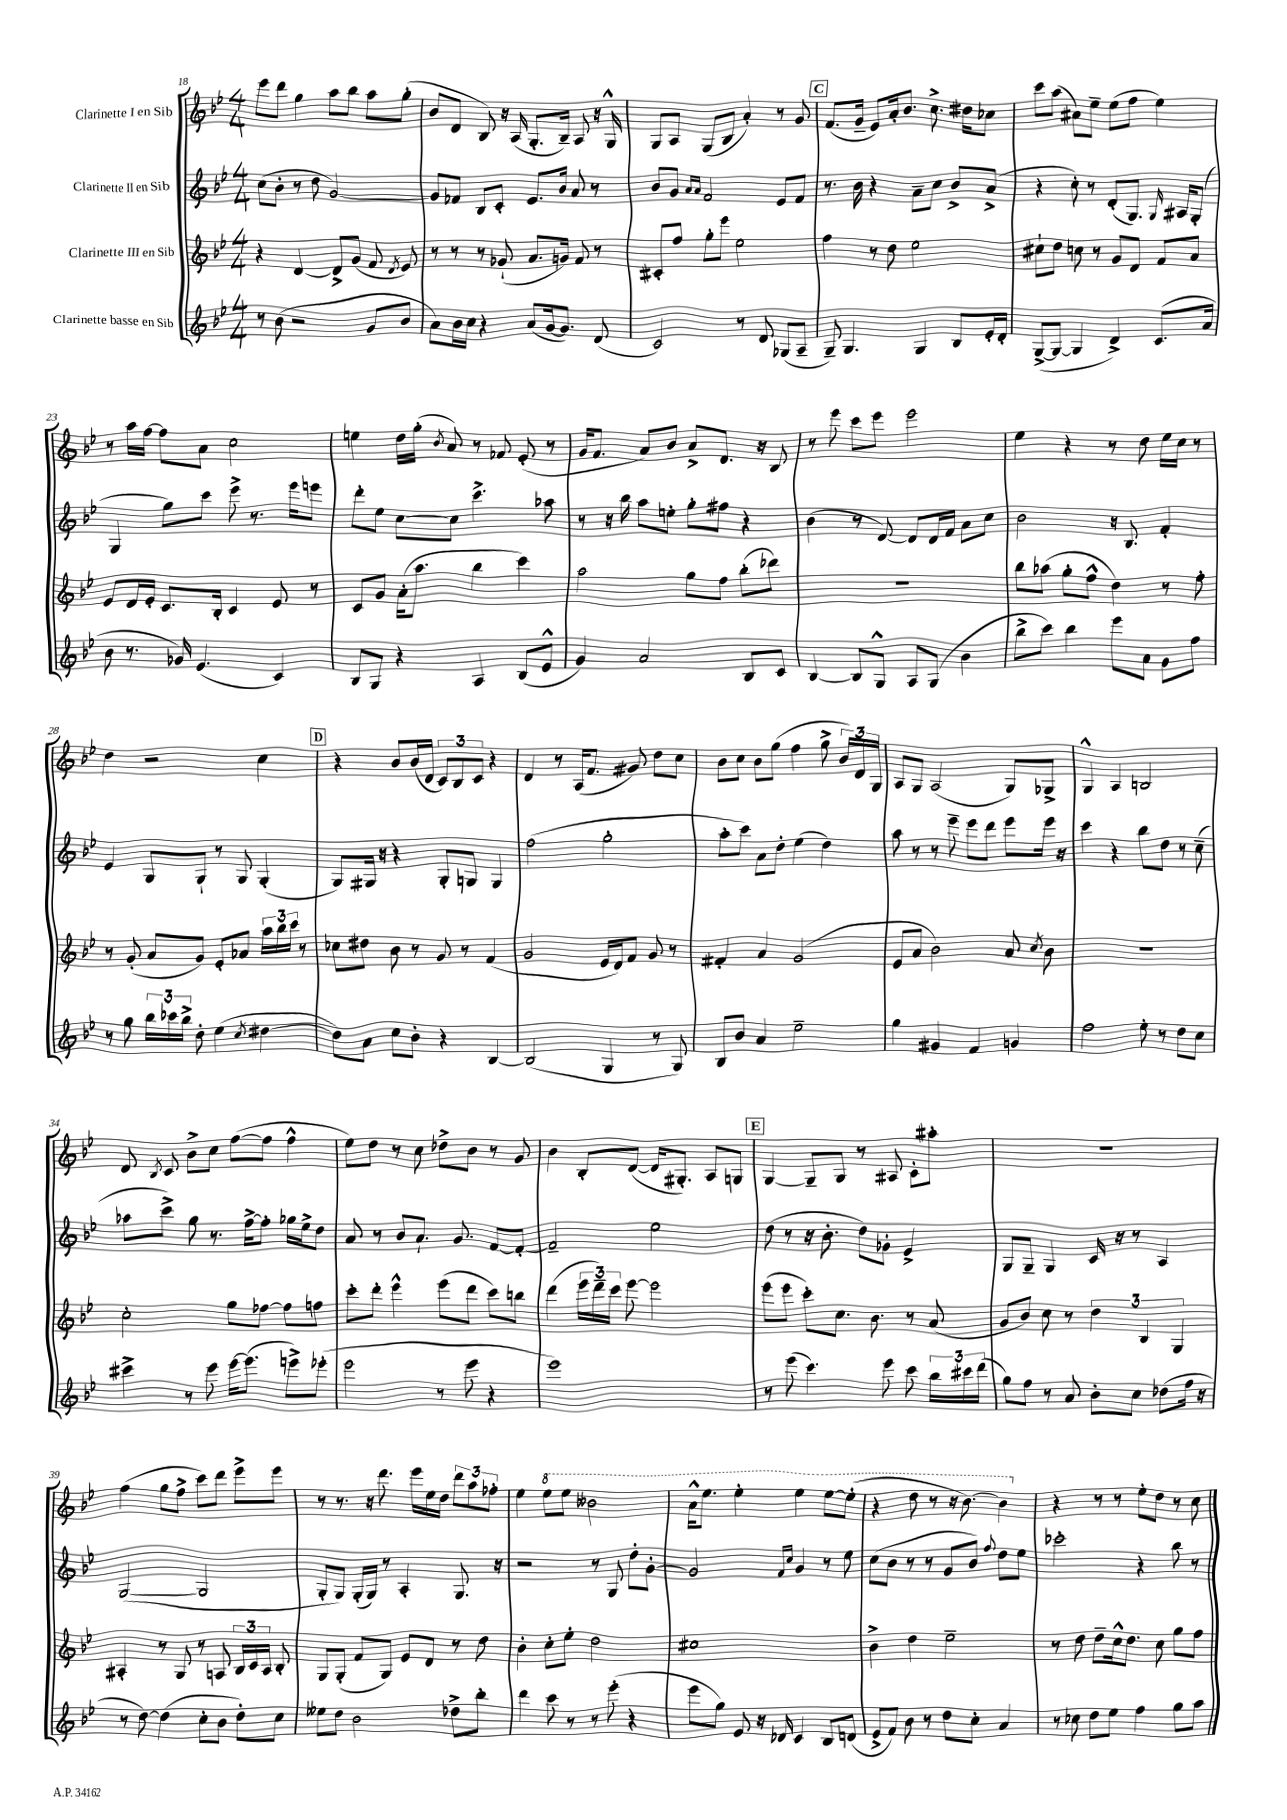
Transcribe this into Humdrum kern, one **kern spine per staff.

**kern	**kern	**kern	**kern
*part4	*part3	*part2	*part1
*staff4	*staff3	*staff2	*staff1
*I"Clarinette basse en Sib	*I"Clarinette III en Sib	*I"Clarinette II en Sib	*I"Clarinette I en Sib
*clefG2	*clefG2	*clefG2	*clefG2
*k[b-e-]	*k[b-e-]	*k[b-e-]	*k[b-e-]
*M4/4	*M4/4	*M4/4	*M4/4
=18	=18	=18	=18
8r	4r	(8cc\L	8eee-\L
(8b-\	.	8b-'\J	8ddd\J
2r	[4d/	8r	4gg\
.	.	8dd\	.
.	8d^/L]	[2g/)	8aa\L
.	(8g/J	.	8bb-\J
8g/L	8f/	.	8aa\L
.	8qd/	.	.
8b-/J	8e-/)	.	(8gg'\J
=19	=19	=19	=19
8a\L)	8r	8g/L]	8b-/L
16b-\L	8r	8f-X/J	8d/J
16cc\JJ	.	.	.
4r	8r	8B-/L	8B-/)
.	(8g-X`/	8c'/J	16r
.	.	.	(16A/
(8a/L	8.a/L	8.e-/L	8.G'/L
[16g/k	.	.	.
8.g/J])	16gn/Jk)	16b-/Jk	16B-~/Jk)
.	8f/	8a/	8A/
(8d/	8r	8r	16r
.	.	.	16G^^/
=20	=20	=20	=20
2c/)	8c#X'/L	8b-/L	8G/L
.	8ff/J	8g/J	8A/J
.	.	16qqa/LL	.
.	.	16qqa/JJ	.
.	8gg'\L	2f/	(8G/L
.	8eee-\J	.	8B-/J
8r	2ee-\	.	4a'/)
8d/	.	.	.
(8G-X/L	.	8e-/L	8r
8A~/J	.	8f/J	8g/
!!LO:REH:place=s1:t=C
=21	=21	=21	=21
8G~/)	4ff\	8.r	(8.f/L
4.G/	.	.	.
.	.	16b-\	16g~/Jk
.	8r	4r	8e-/L)
.	8dd\	.	16a'/k
.	.	.	8.b-/J
4G/	2ee-\	8a~\L	.
.	.	8cc\J	8.cc^\
8B-/L	.	8b-^/L	.
.	.	.	16dd#X\KL
16e-'/L	.	(8a^/J	8cc-X\J
16d'/JJ	.	.	.
=22	=22	=22	=22
([8G^/L	8cc#X`\L	4r	8ccc\L
8G/J_	8dd\J	.	(8aa\J
4G/]	8ccn\	8cc'\)	8a#X\L)
.	8r	8r	8ee-~\J
4d^/)	8g/L	(8d'/L	(8ee-\L
.	8d/J	8.G/J)	8ff\J
(8.c/L	8f/L	.	4ee-\)
.	.	16qqG/	.
.	.	16A#X/KL	.
.	8a/J	(8G'/J	.
16a/Jk	.	.	.
!!LO:LB:g=z
=23	=23	=23	=23
8b-\	8e-/L	4G/	8r
8.r	16d/L	.	16aa\LL
.	16e-'/JJ	.	[16ff\JJ
.	8.c/L	8gg\L)	8ff\L]
16g-X/)	.	.	.
(4.e-/	.	8ccc\J	8a\J
.	16B-'/Jk	.	.
.	4c/	8eee-^\	2cc\
.	.	8.r	.
4c/)	8e-/	.	.
.	.	16eee-\KL	.
.	8r	8eeen\J	.
=24	=24	=24	=24
8B-/L	8c/L	8ddd'\L	4een\
8G/J	8g/J	8ee-\J	.
4r	(16a'\KL	[8cc\L	16dd\LL
.	8.aa\J	.	(16gg'\JJ
.	.	.	8qb-/
.	.	8cc\J]	8a/)
4A/	4bb-\	4.ccc^\	8r
.	.	.	8f-X/
(8B-/L	4ccc\)	.	(8e-'/
8e-^^/J	.	8aa-X\	8r
=25	=25	=25	=25
4g/)	2aa\	8r	16g/KL
.	.	.	8.f/J
.	.	16r	.
.	.	16bb-\	.
2a/	.	8aa\L	8a/L)
.	.	8een'\J	8b-/J
.	8gg\L	8gg'\L	8a^/L
.	8ff\J	8ff#X\J	8.d/J
8B-/L	(8bb-'\L	4r	.
.	.	.	16r
8c/J	8ddd-X\J)	.	8B-/
=26	=26	=26	=26
[4B-/	1r	(4b-\	8r
.	.	.	8eee-\
8B-/L]	.	8r	8ccc\L
8G^^/J	.	[8d/)	8eee-\J
8A/L	.	8d/L]	2eee-\
(8G/J	.	16d/L	.
.	.	16f/JJ	.
4b-\	.	8a\L	.
.	.	8cc\J	.
=27	=27	=27	=27
8bb-^\L	8bb-\L	2b-\	4ee-\
8ccc\J)	(8aa-X\J	.	.
4bb-\	8gg'\L	.	4r
.	8ff^^\J	.	.
8eee-\L	4dd\)	16r	8r
.	.	8.B-/	.
8a\J	.	.	8dd\
8g\L	8r	4f'/	16ee-\LL
.	.	.	16cc\JJ
8ff\J	8ff'\	.	8r
!!LO:LB:g=z
=28	=28	=28	=28
8r	8r	4e-/	4dd\
8gg\	(8g'/	.	.
24bb-\LL	8a/L	8G/L	2r
24ccc-X\	.	.	.
24bb-^\JJ	.	.	.
8dd'\	8g/J)	8G`/J	.
(4ee-\	8e-'/L	8r	.
.	8a-X/J	8G/	.
8qcc/	.	.	.
[4dd#X\	24aa\LL	(4G'/	4cc\
.	24bb-\	.	.
.	24ccc\JJ	.	.
.	8r	.	.
!!LO:REH:place=s1:t=D
=29	=29	=29	=29
8dd#\L])	8cc-X\L	8G/L)	4r
8a\J	8dd#X\J	16G#X/Jk	.
.	.	16r	.
8cc\L	8b-\	4r	8b-/L
8b-'\J	8r	.	(16b-/L
.	.	.	16d/JJ
4r	8g/	8G#'/L	12c/L)
.	.	.	12B-/
.	8r	8Gn/J	.
.	.	.	12c/J
[4B-/	(4f/	4G/	4r
=30	=30	=30	=30
(2B-/]	2g/	(2ff\	4d/
.	.	.	8r
.	.	.	(16A/KL
.	.	.	8.f/J
4G/	16e-/LL	2gg'\	.
.	16d/J)	.	.
.	8f/J	.	8g#X/)
8r	8g/	.	8dd\L
8G/)	8r	.	8cc\J
=31	=31	=31	=31
8B-/L	4f#X'/	8aa'\L	8b-\L
8b-/J	.	8ccc\J)	8cc\J
4a/	4a/	8a\L	8b-\L
.	.	8dd'\J	(8gg\J
2ee-~\	(2g/	(4ee-\	4ff\
.	.	4dd\)	8gg^\
.	.	.	24b-/LL)
.	.	.	24d/
.	.	.	24G/JJ
=32	=32	=32	=32
4gg\	8e-/L	8aa\	8A/L
.	8a/J	8r	8G/J
4g#X/	2b-\)	8r	(2A/
.	.	8eee-~\	.
4f/	.	8eee-\L	.
.	.	8ddd\J	.
4gn/	8a/	8eee-\L	8G/L)
.	8qcc/	.	.
.	8b-\	16eee-\Jk	8G-X^/J
.	.	16r	.
=33	=33	=33	=33
2ff\	1r	4ccc\	4G^^/
.	.	4r	4A/
8ee-'\	.	8bb-\L	2Bn/
8r	.	8dd\J	.
8dd\L	.	8r	.
8cc\J	.	(8cc~\	.
!!LO:LB:g=z
=34	=34	=34	=34
4ccc#X^\	2cc'\	8aa-X\L	8d/
.	.	.	8qB-/
.	.	8ccc^\J)	8c/
8r	.	8gg\	8b-^\L
8eee-\	.	8.r	8cc\J
[16eee-\KL	8gg\L	.	([8ff\L
(8.eee-\J]	.	[16ff^\KL	.
.	[8ff-X\J	8ff'\J]	8ff\J]
8eeen^\L)	8ff-\L]	16gg-X\LL	4ff^^\
.	.	16ee-^\J	.
(8eee-X'\J	8ffn\J	8dd\J	.
=35	=35	=35	=35
2eee-\	8ccc'\L	8a/	8ee-\L)
.	8ddd'\J	8r	8dd\J
.	4eee-^^\	8b-/L	8r
.	.	8.a`/J	8cc\
8r	(8eee-\L	.	8dd-X^\L
.	.	8.g/	.
8eee-\	8ddd\J	.	8b-\J
4r	8ccc\L)	[8f/L	8r
.	8bbn\J	8f'/J_	8g/
=36	=36	=36	=36
1eee-)	(4ddd\	2f~/]	4b-\
.	24eee-\LL	.	8B-'/L
.	24ddd~\)	.	.
.	24ccc\JJ	.	.
.	[8eee-\	.	([8d/J
.	2eee-\]	2ee-\	16d/KL]
.	.	.	8.G#X'/J)
.	.	.	8A/L
.	.	.	8Gn/J
!!LO:REH:place=s1:t=E
=37	=37	=37	=37
8r	(8eee-\L	(8dd\	[4G/
(8eee-\	8eee-\J	8r	.
4.ccc\)	8ccc'\L)	16r	8G~/L]
.	.	8.b-'\	.
.	8.cc\J	.	8G/J
.	.	8dd\L)	8r
.	8.b-\	.	.
8eee-\	.	8g-X'\J	8A#X/
8ccc\	8r	4e-^/	8c'\L
24bb-\LL	(8a/	.	8aa#X'\J
24ccc#X\	.	.	.
(24ddd\JJ	.	.	.
=38	=38	=38	=38
8gg\L)	8g/L	8G/L	1r
8ff\J	8b-/J)	8G~/J	.
8r	8cc\	4G/	.
8a/	8r	.	.
8b-'\L	6dd\	16c/	.
.	.	16r	.
8cc\J	.	8r	.
.	6B-/	.	.
(8dd-X\L	.	4A/	.
.	6G/	.	.
16ff\Jk	.	.	.
16r	.	.	.
!!LO:LB:g=z
=39	=39	=39	=39
8r	4A#X'/	([2G/	(4ff\
[8dd\)	.	.	.
(4dd\]	8r	.	8gg\L
.	8G/	.	8ff^\J
8cc'\L	8r	2G/]	8ccc\L)
8b-\J	8An/	.	8ddd\J
8dd'\L)	24B-/LL	.	8eee-^\L
.	24c/	.	.
.	24A/JJ	.	.
8cc\J	8B-'/	.	8eee-\J
=40	=40	=40	=40
8ee--X\L	8G/L	8G'/L	8r
8dd\J	(8G'/J	8G/J)	8.r
2b-\	8f/L	(16G'/LL	.
.	.	16G/JJ)	16r
.	8G/J)	8r	8.ddd\
.	8e-/L	4A'/	.
.	.	.	16eee-\LL
.	8d/J	.	16ee-\
.	.	.	16dd\JJ
8dd-X^\L	8r	8.G/	12ddd\L
.	.	.	12aa\
8bb-'\J	8dd\	.	.
.	.	.	12ff-X'\J
.	.	16r	.
=41	=41	=41	=41
4ddd\	4b-'\	2r	4ee-\
*	*	*	*8va
8ccc\	8cc'\L	.	8eee-\L
8r	8ee-'\J	.	8eee-\J
8r	2dd\	8r	2bb--X\
(8eee-'\	.	8G/	.
4r	.	8dd'\L	.
.	.	[8g'\J	.
=42	=42	=42	=42
8eee-\L	1cc#X	2g/]	16aa^^\KL
.	.	.	8.eee-\J
8gg\J)	.	.	.
8e-/	.	.	4eee-'\
16r	.	.	.
16d-X/	.	.	.
.	.	16qqf/LL	.
.	.	16qqcc/JJ	.
4c/	.	4g/	4eee-\
8B-/L	.	8r	[8eee-\L
(8dn/J	.	8ee-\	(8eee-'\J]
=43	=43	=43	=43
8e-^/L	4b-^\	(8cc\L	4r
8f/J)	.	8b-\J	.
8b-\	4dd\	8r	8ddd\
8r	.	8r	8r
8dd\L	2ee-~\	8g/L	16r
.	.	.	[8.bb-\)
8cc'\J	.	8b-/J)	.
.	.	8qqff/	.
4a/	.	8dd\L	4bb-\]
.	.	8ee-\J	.
=44	=44	=44	=44
*	*	*	*X8va
8r	8r	2ccc-X'\	4r
8cc-X\	8dd\	.	.
8dd\L	8dd~\L	.	8r
8ee-\J	16cc^^\k	.	8r
.	8.dd\J	.	.
4ff\	.	4r	8ee-'\L
.	8cc\	.	8dd\J
8gg\L	8gg\L	8bb-\	8r
8aa\J	8ff\J	8r	8cc\
==	==	==	==
*-	*-	*-	*-
